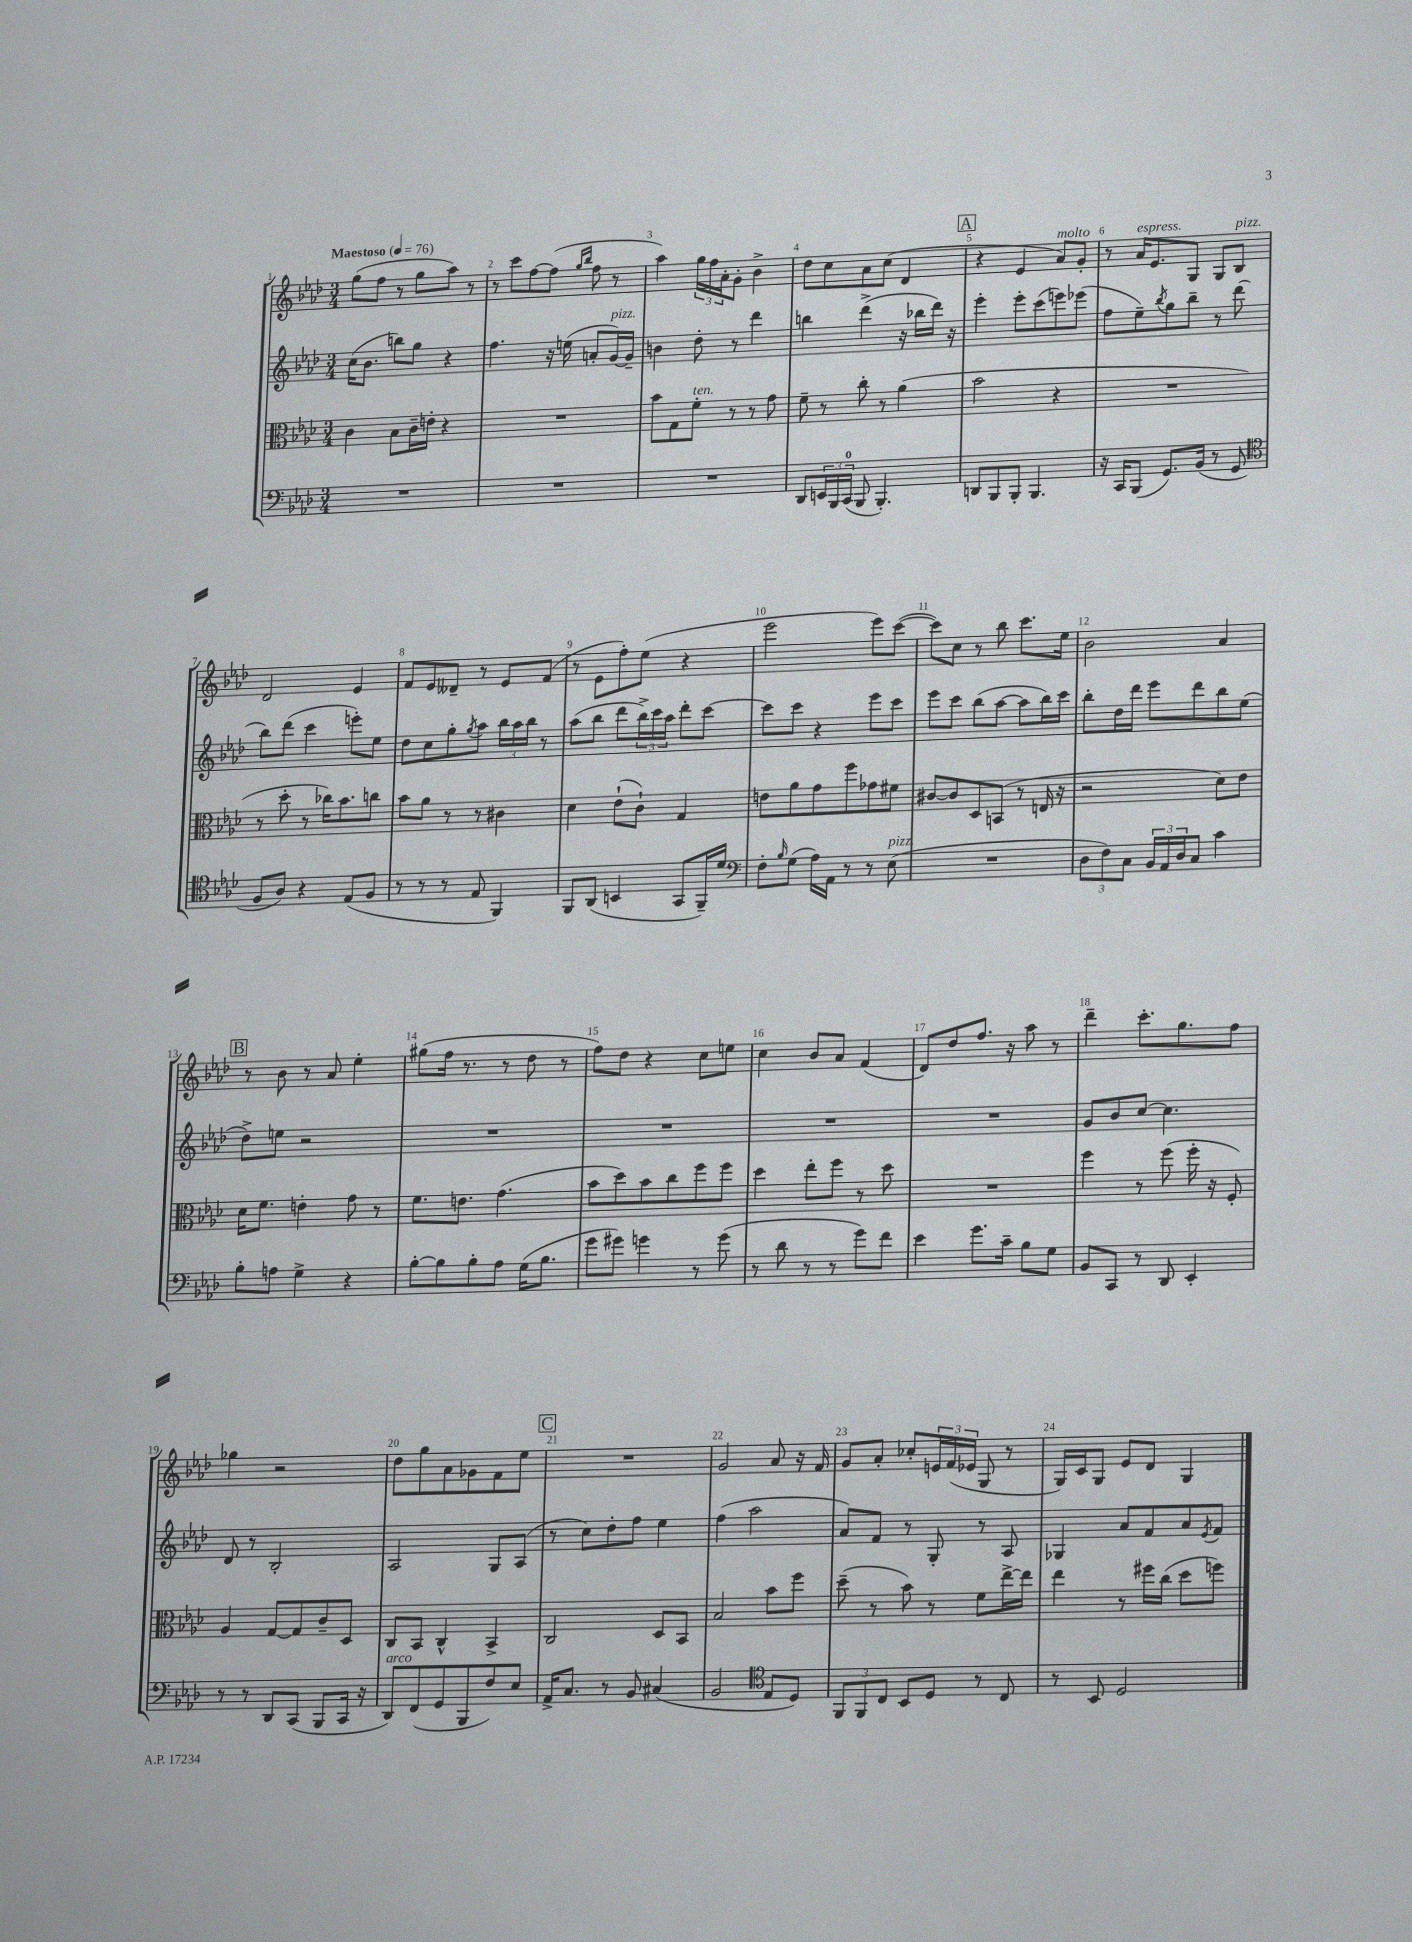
<<
\new StaffGroup <<
\new Staff = "s0" {
    \clef treble \key aes \major \numericTimeSignature \time 3/4 \tempo "Maestoso" 4 = 76
    g''8( f''8 r8 g''8 aes''8) r8 |
    r8 c'''8 f''8~ f''8( \grace { g''16 bes''16 } f''8 r8 |
    aes''4) \tuplet 3/2 { g''16 f''16 aes'16-. } g'8-. bes'4-> |
    des''8 c''8 aes'8 c''8( des'4 |
    \mark \markup { \box "A" } r4 ees'4 aes'8^\markup { \italic "molto" }) g'8-. |
    r8 aes'16^\markup { \italic "espress." } ees'8. g8 g8 bes8^\markup { \italic "pizz." } |
    des'2 ees'4 |
    f'8 ees'8 deses'8-- r8 ees'8 f'8( |
    r8 ees'8 f''8-.) ees''8( r4 |
    ees'''2 ees'''8) c'''8~( |
    c'''8) c''8 r8 bes''8 c'''8. ees''16 |
    bes'2 aes'4 |
    \mark \markup { \box "B" } r8 bes'8 r8 aes'8 ees''4-. |
    gis''8( f''16 r8. r8 des''8 r8 |
    f''8) des''8 r4 c''8 e''8 |
    c''4 bes'8 aes'8 f'4( |
    des'8) des''8 f''8. r16 aes''8 r8 |
    des'''4-- c'''8.-. g''8. f''8 |
    ges''4 r2 |
    des''8 g''8 aes'8 ges'8 f'8 ees''8 |
    \mark \markup { \box "C" } R2. |
    g'2 aes'8 r16 f'16 |
    g'8 aes'8-. ces''8-. \tuplet 3/2 { e'16 f'16( ees'16 } g8 r8 |
    g16) c'16 g8 ees'8 des'8 g4 \bar "|." |
}
\new Staff = "s1" {
    \clef treble \key aes \major \numericTimeSignature \time 3/4
    c''16( bes'8. b''8) g''8 r4 |
    f''4. r16 e''16( a'8-. g'16~^\markup { \italic "pizz." }) g'16-- |
    b'4 des''8-. r8 des'''4 |
    b''4 des'''4->( r16 bes''16 des'''16) r16 |
    \mark \markup { \box "A" } ees'''4-. ees'''8-. c'''8( e'''8) ees'''8( |
    f''8 ees''8--) \acciaccatura { bes''8 } g''8 bes''8-- r8 des'''8( |
    bes''8) des'''8( c'''4 e'''8-.) ees''8 |
    des''8 c''8 g''8-. \acciaccatura { g''8 } aes''8 \tuplet 3/2 { bes''16 aes''16 bes''16 } r8 |
    aes''8( bes''8 des'''8 \tuplet 3/2 { bes''16->) c'''16 aes''16 } des'''8-. c'''8~ |
    c'''8 c'''8 r4 ees'''8 c'''8 |
    ees'''8 c'''8 bes''8( aes''8~ aes''8 bes''16) c'''16 |
    bes''8-. des''16 des'''16 ees'''8 des'''8 bes''8 ees''8( |
    \mark \markup { \box "B" } des''8->) e''8 r2 |
    R2. |
    R2. |
    R2. |
    R2. |
    g'8 bes'8 c''8~ c''4. |
    des'8 r8 bes2-. |
    aes2 g8 aes8( |
    \mark \markup { \box "C" } r8 c''8) des''8-. f''8 ees''4 |
    f''4( aes''2 |
    aes'8) f'8 r8 g8-. r8 aes8 |
    ges4 aes'8 f'8 aes'8 \acciaccatura { ees'8 } f'8 \bar "|." |
}
\new Staff = "s2" {
    \clef alto \key aes \major \numericTimeSignature \time 3/4
    c'4 bes8 c'16-- e'16-. r4 |
    R2. |
    bes'8 g8 f'8-.^\markup { \italic "ten." } r8 r8 g'8 |
    f'8-- r8 c''8-. r8 aes'4( |
    \mark \markup { \box "A" } bes'2 r4 |
    R2. |
    r8 des''8-. r8 ces''16) bes'8. c''8 |
    bes'8 aes'8 r8 r8 cis'4 |
    des'4 ees'8-!( c'8-!) g4 |
    e'8 aes'8 g'8 f''8 ges'8 fis'8 |
    cis'8~ cis'8 des8 b,8( r8 e16 r16 |
    r2 des'8) ees'8 |
    \mark \markup { \box "B" } des'16 f'8. e'4-. g'8 r8 |
    f'8. e'8. g'4.( |
    bes'8 des''8) bes'8 c''8 f''8 f''8 |
    des''4 ees''8-. f''8 r8 des''8 |
    R2. |
    f''4 r8 f''8( f''16-. r16 f8-.) |
    aes4 g8~ g8 c'8-- des8 |
    c8 bes,8 c4-^ bes,4-> |
    \mark \markup { \box "C" } c2 des8 bes,8 |
    bes2 bes'8 f''8 |
    des''8--( r8 bes'8) r8 f'8 ees''16~-> ees''16 |
    ees''4 r8 fis''16 c''16( des''8 f''8) \bar "|." |
}
\new Staff = "s3" {
    \clef bass \key aes \major \numericTimeSignature \time 3/4
    R2. |
    R2. |
    R2. |
    des,8 \tuplet 3/2 { e,16 bes,,16 c,16-0( } bes,,8 bes,,4.-.) |
    \mark \markup { \box "A" } d,8 bes,,8 bes,,8-. bes,,4. |
    r16 c,16 bes,,8( g,8.) bes,16( r8 g,8 |
    \clef tenor f8 aes8) r4 ees8( f8 |
    r8 r8 r8 ees8 f,4) |
    f,8 aes,8( b,4 g,8 f,16--) des'16 |
    \clef bass f8-. \grace { bes16 } g8( aes16) aes,16 r8 r8 ees8^\markup { \italic "pizz." }( |
    R2. |
    \tuplet 3/2 { des8 f8) c8 } \tuplet 3/2 { bes,16 aes,16 des16 } c8 c'4 |
    \mark \markup { \box "B" } bes8-. a8 g4-> r4 |
    bes8~-. bes8 bes8-. aes8 g16( bes8. |
    g'8 gis'8) g'4 r8 g'8( |
    r8 des'8 r8 r8 g'8) f'8 |
    ees'4 g'8. c'16-- bes8 g8 |
    bes,8 c,8 r8 des,8 ees,4-. |
    r8 r8 des,8 c,8( bes,,8 c,16 r16 |
    des,8^\markup { \italic "arco" }) f,8( g,8 bes,,8 f8) ees8 |
    \mark \markup { \box "C" } aes,16-> c8. r8 bes,8 cis4( |
    bes,2 \clef tenor ees8 des8) |
    \tuplet 3/2 { f,8 f,8 c8 } bes,8 des8 r8 c8 |
    r8 bes,8 des2 \bar "|." |
}
>>
>>
\layout { \context { \Score \override BarNumber.break-visibility = ##(#f #t #t) barNumberVisibility = #all-bar-numbers-visible } }
